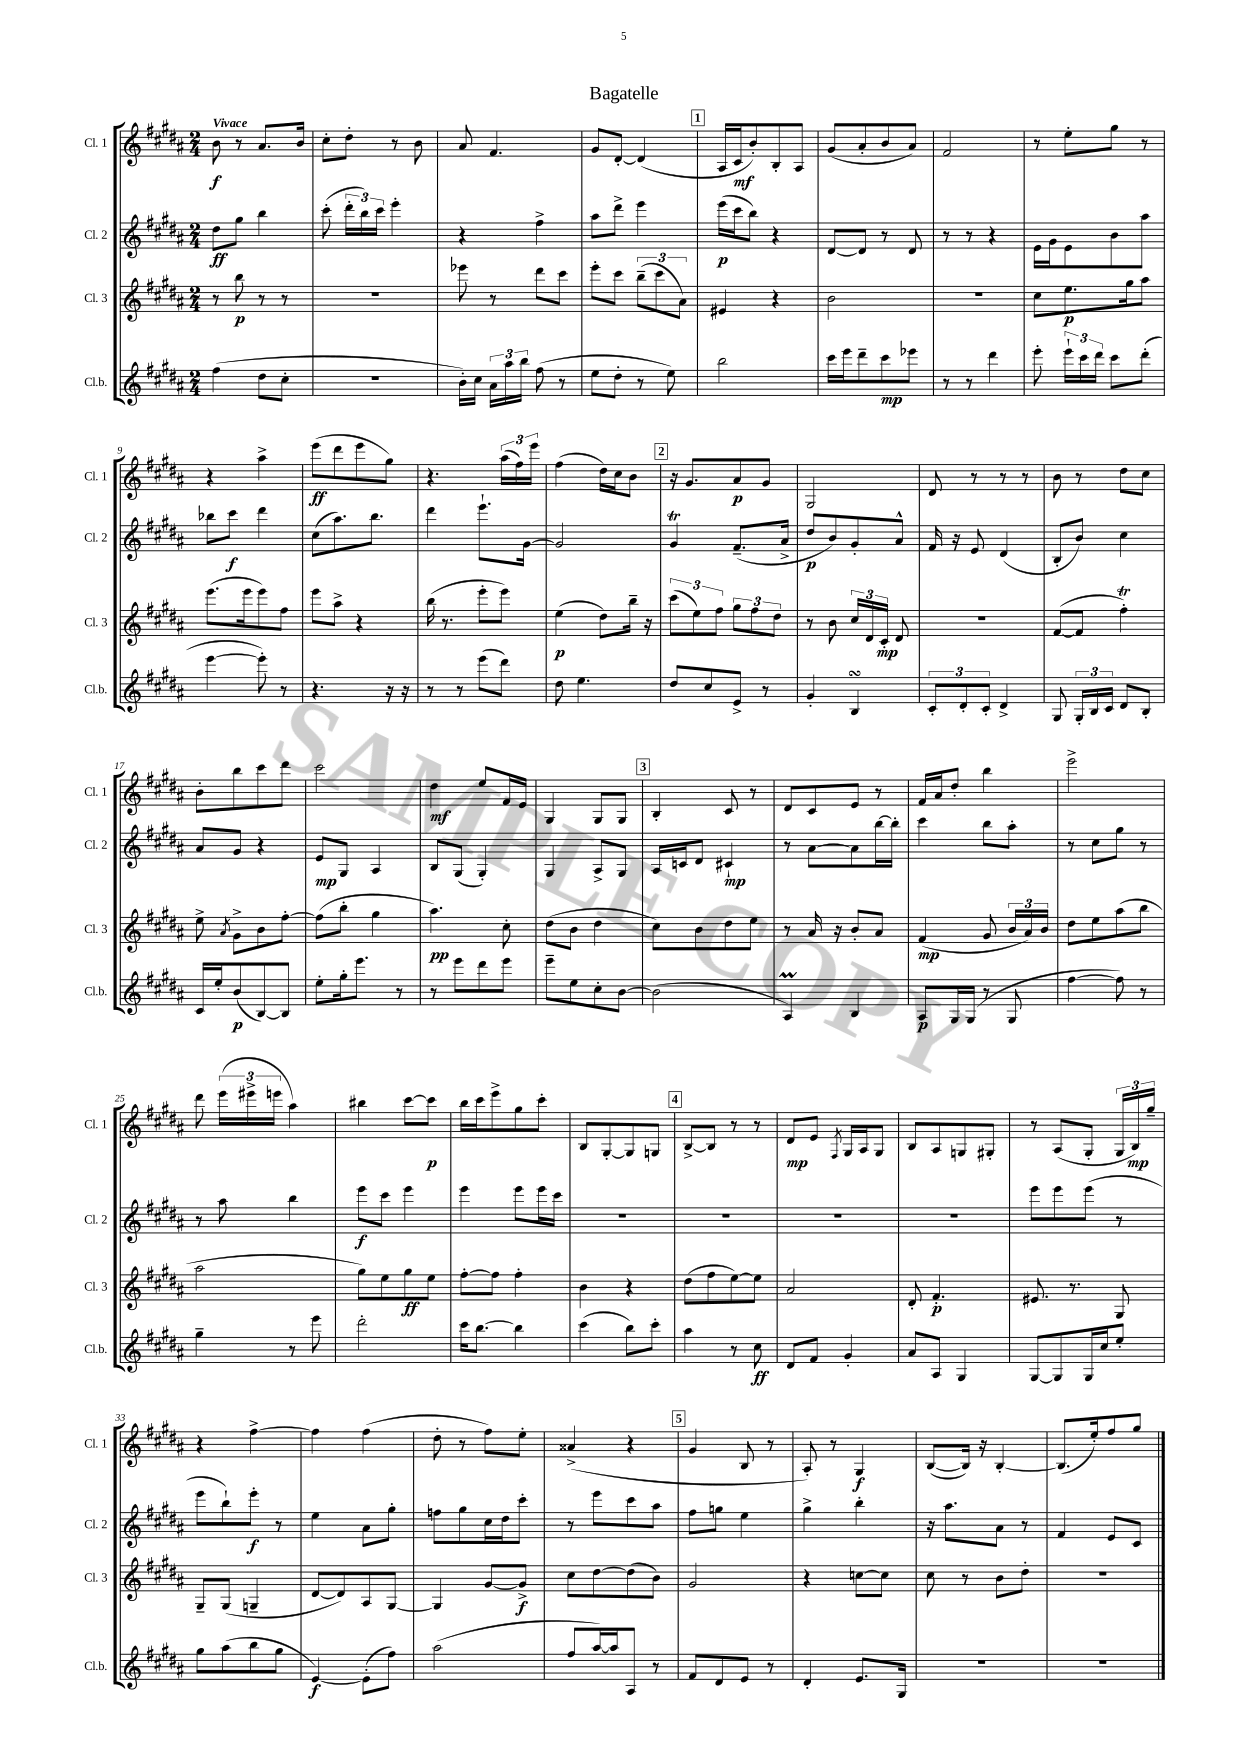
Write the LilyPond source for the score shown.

\header { title = "Bagatelle" }
<<
\new StaffGroup <<
\new Staff = "s0" \with { instrumentName = "Cl. 1" shortInstrumentName = "Cl. 1" } {
    \clef treble \key b \major \numericTimeSignature \time 2/4 \tempo "Vivace"
    \autoBeamOff b'8\f r8 ais'8.[ b'16] |
    cis''8[-. dis''8]-. r8 b'8 |
    ais'8 fis'4. |
    gis'8[ dis'8]~-. dis'4( |
    \mark \markup { \box "1" } ais16[ cis'16\mf b'8-.) b8-. ais8] |
    gis'8[( ais'8-. b'8 ais'8]) |
    fis'2 |
    r8 e''8[-. gis''8] r8 |
    r4 ais''4-> |
    e'''8[\ff( dis'''8 e'''8 gis''8]) |
    r4. \tuplet 3/2 { ais''16[( fis''16) e'''16] } |
    fis''4( dis''16[) cis''16 b'8] |
    \mark \markup { \box "2" } r16 gis'8.[ ais'8\p gis'8] |
    gis2 |
    dis'8 r8 r8 r8 |
    b'8 r8 dis''8[ cis''8] |
    b'8[-. b''8 cis'''8 dis'''8] |
    cis'''2 |
    dis''4\mf e''8[ fis'16 e'16] |
    gis4 gis8[ gis8] |
    \mark \markup { \box "3" } b4-. cis'8 r8 |
    dis'8[ cis'8 e'8] r8 |
    fis'16[ ais'16 dis''8]-. b''4 |
    e'''2-> |
    dis'''8 \tuplet 3/2 { e'''16[( eis'''16-> e'''16] } ais''4) |
    bis''4 cis'''8[~ cis'''8]\p |
    b''16[ cis'''16 e'''8-> gis''8 cis'''8]-. |
    b8[ gis8~-. gis8 g8] |
    \mark \markup { \box "4" } b8[~-> b8] r8 r8 |
    dis'8[\mp e'8] \acciaccatura { fis8 } gis16[ ais16 gis8] |
    b8[ ais8 g8 gis8]-. |
    r8 ais8[( gis8]-. \tuplet 3/2 { gis16[ b16\mp) gis''16]-- } |
    r4 fis''4~-> |
    fis''4 fis''4( |
    dis''8-. r8 fis''8[) e''8]-. |
    aisis'4->( r4 |
    \mark \markup { \box "5" } gis'4 b8 r8 |
    ais8-.) r8 gis4\f |
    b8[~( b16]) r16 b4~-. |
    b8.[( e''16-.) fis''8 gis''8] \bar "|." |
}
\new Staff = "s1" \with { instrumentName = "Cl. 2" shortInstrumentName = "Cl. 2" } {
    \clef treble \key b \major \numericTimeSignature \time 2/4
    \autoBeamOff dis''8[\ff gis''8] b''4 |
    cis'''8-.( \tuplet 3/2 { dis'''16[-. b''16) cis'''16] } e'''4-. |
    r4 fis''4-> |
    ais''8[ dis'''8]-> e'''4 |
    \mark \markup { \box "1" } e'''16[\p( cis'''16 b''8]) r4 |
    dis'8[~ dis'8] r8 dis'8 |
    r8 r8 r4 |
    e'16[ gis'16 e'8 b'8 ais''8] |
    bes''8[ cis'''8]\f dis'''4 |
    cis''8[( ais''8.) b''8.] |
    dis'''4 e'''8.[-! gis'16]~ |
    gis'2 |
    \mark \markup { \box "2" } gis'4\trill fis'8.[--( ais'16]-> |
    dis''8[\p b'8) gis'8-. ais'8]-^ |
    fis'16 r16 e'8 dis'4( |
    b8[-. b'8]) cis''4 |
    ais'8[ gis'8] r4 |
    e'8[\mp gis8] ais4 |
    b8[ gis8]( gis4-.) |
    gis4 ais8[-> gis8] |
    \mark \markup { \box "3" } ais16[ c'16 dis'8] cis'4-!\mp |
    r8 ais'8[~ ais'8 b''16~ b''16]-. |
    cis'''4 b''8[ ais''8]-. |
    r8 cis''8[ gis''8] r8 |
    r8 ais''8 b''4 |
    e'''8[\f cis'''8] e'''4 |
    e'''4 e'''8[ e'''16 cis'''16] |
    R2 |
    \mark \markup { \box "4" } R2 |
    R2 |
    R2 |
    e'''8[ e'''8 e'''8]( r8 |
    e'''8[ b''8-!) e'''8]-.\f r8 |
    e''4 ais'8[ gis''8]-. |
    f''8[ gis''8 cis''16 dis''16 cis'''8]-. |
    r8 e'''8[ cis'''8 ais''8] |
    \mark \markup { \box "5" } fis''8[ g''8] e''4 |
    gis''4-> b''4-. |
    r16 ais''8.[ ais'8] r8 |
    fis'4 e'8[ cis'8] \bar "|." |
}
\new Staff = "s2" \with { instrumentName = "Cl. 3" shortInstrumentName = "Cl. 3" } {
    \clef treble \key b \major \numericTimeSignature \time 2/4
    \autoBeamOff r8 b''8\p r8 r8 |
    R2 |
    ees'''8 r8 dis'''8[ cis'''8] |
    e'''8[-. cis'''8] \tuplet 3/2 { b''8[--( cis'''8 ais'8]) } |
    \mark \markup { \box "1" } eis'4 r4 |
    b'2 |
    R2 |
    cis''8[ e''8.\p gis''16 ais''8] |
    e'''8.[( e'''16 e'''8) fis''8] |
    e'''8[ ais''8]-> r4 |
    b''16( r8. e'''8[-. e'''8]) |
    e''4\p( dis''8[) b''16]-- r16 |
    \mark \markup { \box "2" } \tuplet 3/2 { cis'''8[( e''8) fis''8] } \tuplet 3/2 { gis''8[ fis''8 dis''8] } |
    r8 b'8 \tuplet 3/2 { cis''16[ dis'16 cis'16]-.\mp } dis'8 |
    r2 |
    fis'8[~( fis'8] fis''4-.\trill) |
    e''8-> \acciaccatura { ais'8 } gis'8[-> b'8 fis''8]~-. |
    fis''8[( b''8]-. gis''4 |
    ais''4.\pp) cis''8-. |
    dis''8[( b'8] dis''4 |
    \mark \markup { \box "3" } cis''8[) b'8 dis''8 e''8] |
    r8 ais'16 r16 b'8[-. ais'8] |
    fis'4\mp( gis'8 \tuplet 3/2 { b'16[ ais'16) b'16] } |
    dis''8[ e''8 ais''8( b''8] |
    ais''2 |
    gis''8[) e''8 gis''8\ff e''8] |
    fis''8[~-. fis''8] fis''4-. |
    b'4 r4 |
    \mark \markup { \box "4" } dis''8[( fis''8 e''8~) e''8] |
    ais'2 |
    dis'8-. fis'4.-.\p |
    eis'8. r8. gis8 |
    gis8[-- gis8]( g4-- |
    dis'8[~ dis'8) ais8 gis8]~ |
    gis4 gis'8[~ gis'8]->\f |
    cis''8[ dis''8~ dis''8( b'8]) |
    \mark \markup { \box "5" } gis'2 |
    r4 c''8[~ c''8] |
    cis''8 r8 b'8[ dis''8]-. |
    r2 \bar "|." |
}
\new Staff = "s3" \with { instrumentName = "Cl.b." shortInstrumentName = "Cl.b." } {
    \clef treble \key b \major \numericTimeSignature \time 2/4
    \autoBeamOff fis''4( dis''8[ cis''8]-. |
    r2 |
    b'16[-.) cis''16] \tuplet 3/2 { ais'16[ ais''16 b''16] } fis''8( r8 |
    e''8[ dis''8]-. r8 e''8) |
    \mark \markup { \box "1" } b''2 |
    cis'''16[ e'''16 dis'''8-- cis'''8\mp ees'''8] |
    r8 r8 dis'''4 |
    e'''8-. \tuplet 3/2 { e'''16[-! cis'''16 dis'''16] } cis'''8[ dis'''8]-.( |
    e'''4~ e'''8-.) r8 |
    r4. r16 r16 |
    r8 r8 e'''8[( dis'''8]) |
    dis''8 e''4. |
    \mark \markup { \box "2" } dis''8[ cis''8 e'8]-> r8 |
    gis'4-. b4\turn |
    \tuplet 3/2 { cis'8[-. dis'8-. cis'8]-. } dis'4-> |
    gis8 \tuplet 3/2 { gis16[-. b16 cis'16] } dis'8[ b8]-. |
    cis'16[ e''16-. b'8\p( b8~) b8] |
    e''8[-. gis''16-. e'''8.] r8 |
    r8 e'''8[ dis'''8 e'''8] |
    e'''8[-- e''8 cis''8-. b'8]~ |
    \mark \markup { \box "3" } b'2( |
    ais4\prall) b4 |
    ais8[\p gis16 gis16]( r8 gis8 |
    fis''4~ fis''8) r8 |
    gis''4-- r8 e'''8 |
    dis'''2-. |
    cis'''16[ b''8.]~ b''4 |
    cis'''4( b''8[) cis'''8]-. |
    \mark \markup { \box "4" } ais''4 r8 cis''8\ff |
    dis'8[ fis'8] gis'4-. |
    ais'8[ ais8] gis4 |
    gis8[~ gis8 gis16 cis''16 e''8]-. |
    gis''8[ ais''8( b''8 gis''8] |
    e'4~\f) e'8[-.( fis''8]) |
    ais''2( |
    fis''8[ ais''16~) ais''16 ais8] r8 |
    \mark \markup { \box "5" } fis'8[ dis'8 e'8] r8 |
    dis'4-. e'8.[ gis16] |
    R2 |
    R2 \bar "|." |
}
>>
>>
